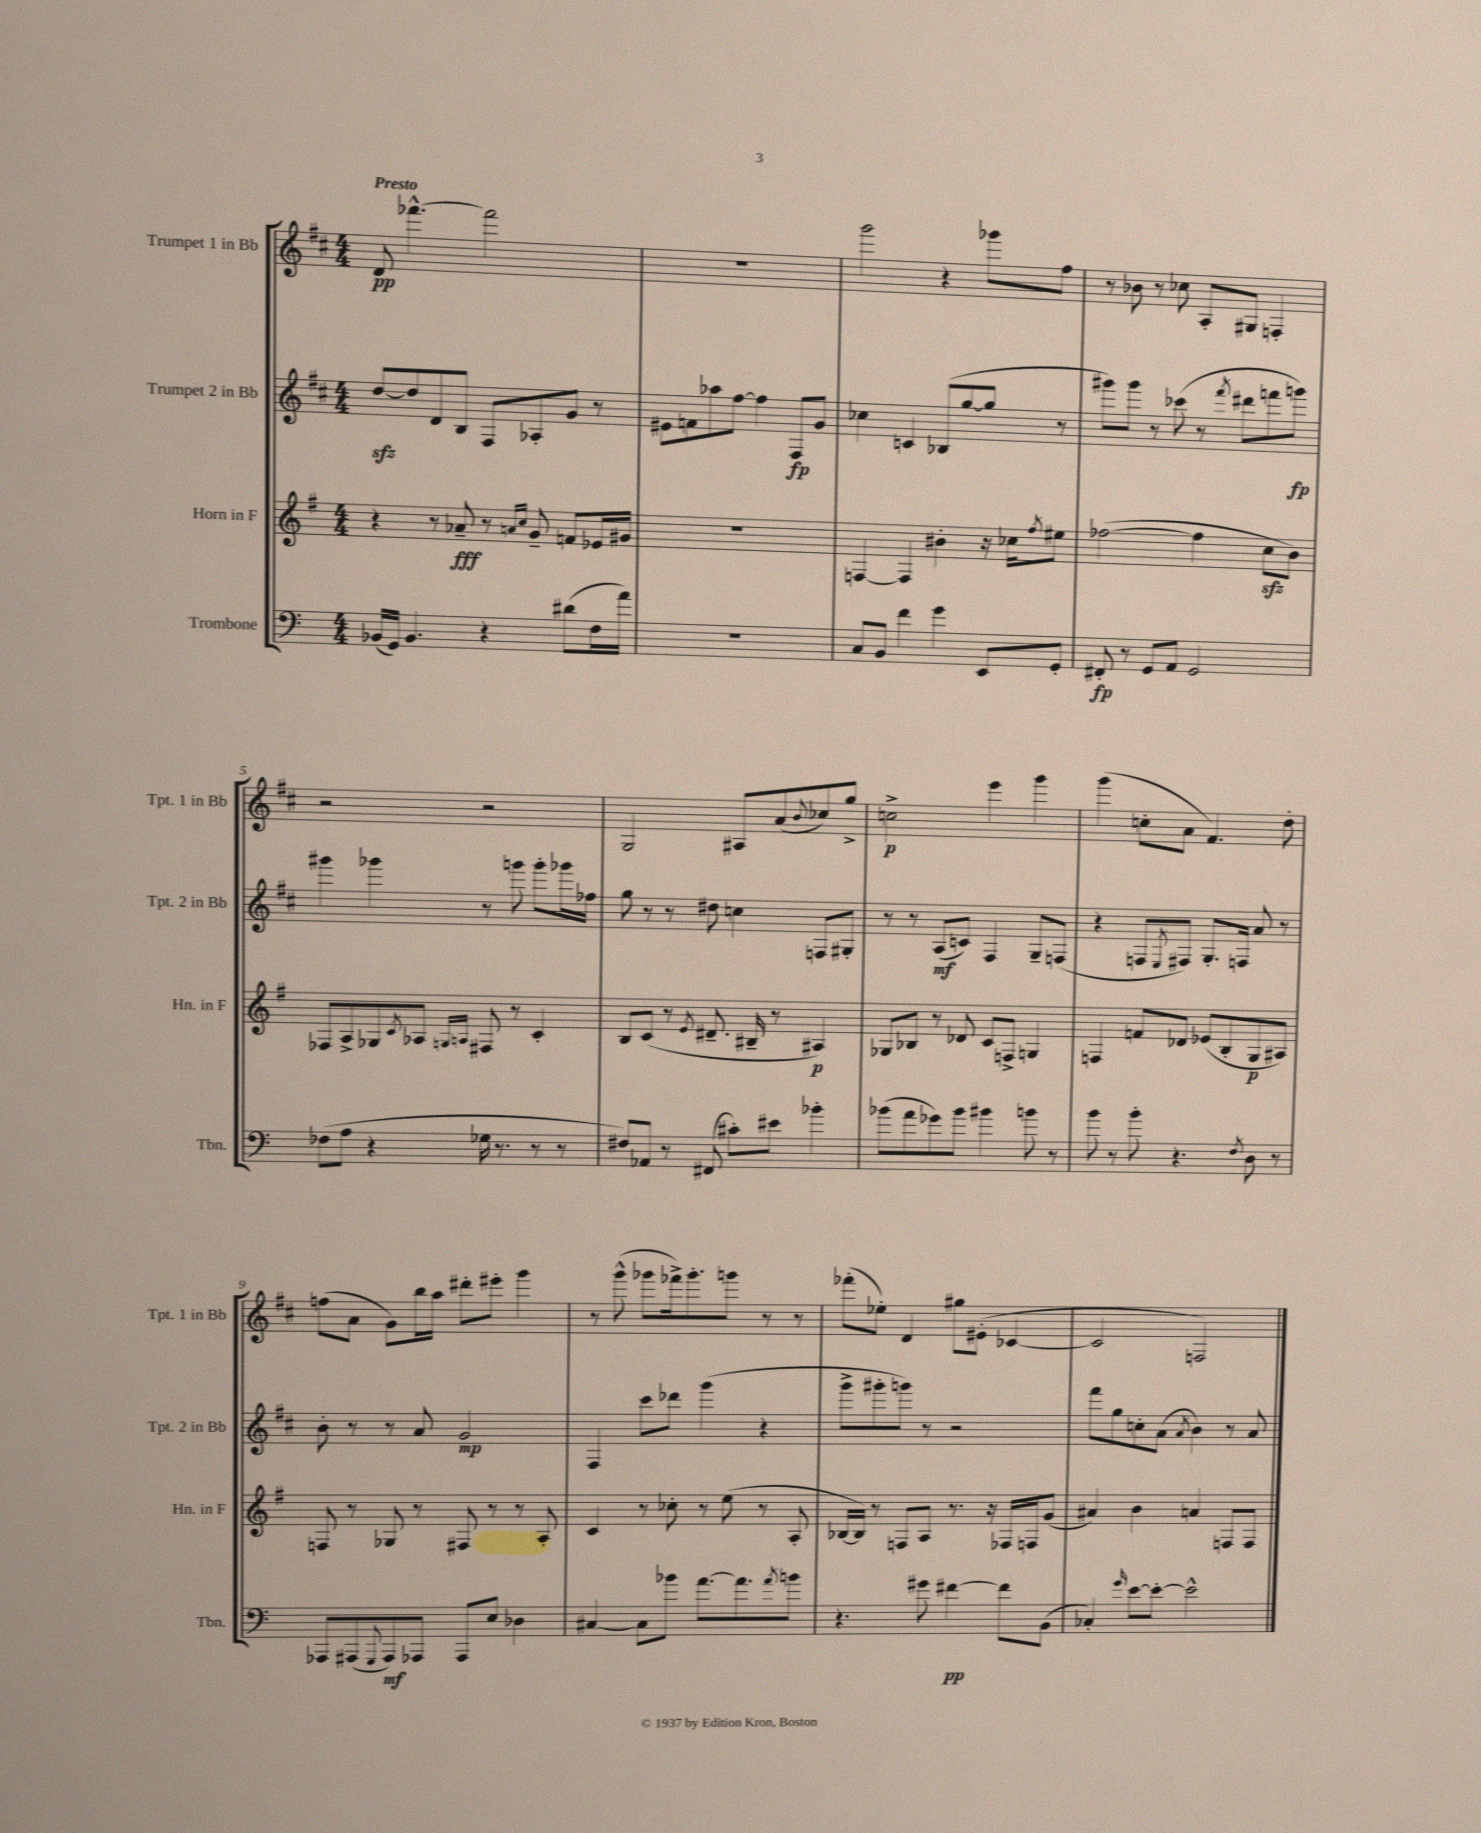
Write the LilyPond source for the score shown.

<<
\new StaffGroup <<
\new Staff = "s0" \with { instrumentName = "Trumpet 1 in Bb" shortInstrumentName = "Tpt. 1 in Bb" } {
    \clef treble \key d \major \numericTimeSignature \time 4/4 \tempo "Presto"
    d'8\pp fes'''4.~-^ fes'''2 |
    R1 |
    g'''2 r4 ges'''8 fis''8 |
    r8 bes'8 r8 ces''8 a8-. gis8 f4-. |
    r2 r2 |
    g2 ais8 a'8( \appoggiatura { b'8 } ces''8) g''8-> |
    c''2->\p e'''4 g'''4 |
    g'''4( c''8-. a'8 fis'4.) d''8-. |
    f''8( a'8 g'8) b''16 a''16 dis'''8-. eis'''8-. g'''4 |
    r8 g'''8-^( ges'''8 fes'''16->) ges'''8.-. g'''8 r8 r8 |
    fes'''8-.( ees''8-.) d'4 gis''8 eis'8-.( ces'4~ |
    ces'2 f2) \bar "|." |
}
\new Staff = "s1" \with { instrumentName = "Trumpet 2 in Bb" shortInstrumentName = "Tpt. 2 in Bb" } {
    \clef treble \key d \major \numericTimeSignature \time 4/4
    d''8~\sfz d''8 d'8 b8 fis8 aes8-. g'8 r8 |
    eis'8 f'8 aes''8 fis''8~ fis''4 fis8\fp g'8 |
    ces''4 c'4 bes8( g''8~ g''8 r8 |
    gis'''8) gis'''8 r8 ces'''8( r8 \acciaccatura { fis'''8 } dis'''8 f'''8 g'''8\fp) |
    gis'''4 ges'''4 r8 g'''8 g'''8-. ges'''16 fes''16 |
    g''8 r8 r8 dis''8 c''4 f8 gis8-. |
    r8 r8 a8\mf( c'8) fis4 g8-- f8( |
    r4 f8 \acciaccatura { e8 } fis8) g8.-. f16 a'8 r8 |
    b'8-. r8 r8 a'8 g'2\mp |
    fis4 cis'''8 des'''8 g'''4( r4 |
    g'''8-> gis'''8-. g'''8) r8 r2 |
    fis'''8 g''8 c''8-. a'8( \acciaccatura { a'8 } b'4) r8 a'8 \bar "|." |
}
\new Staff = "s2" \with { instrumentName = "Horn in F" shortInstrumentName = "Hn. in F" } {
    \clef treble \key g \major \numericTimeSignature \time 4/4
    r4 r8 aes'8--\fff r8 \grace { a'16 c''16 } g'8-- f'8 ees'16 gis'16 |
    R1 |
    f4~ f4 bis'4-. r16 ces''16 \acciaccatura { fis''8 } eis''8 |
    fes''2~( fes''4 c''8\sfz b'8) |
    fes8 a8-> ges8 \acciaccatura { c'8 } aes8 \grace { g16 a16 } fis8 r8 c'4-. |
    b8 c'8( r8 \acciaccatura { e'8 } dis'8.-- bis16-- r8 ais4\p) |
    ges8 bes8 r8 des'8 c'8 f8-> g4 |
    f4 f'8 des'8 ees'8( b8-. g8\p ais8) |
    f8 r8 ges8 r8 fis8 r8 r8 a8-. |
    c'4 r8 ces''8-. r8 e''8( r8 a8-. |
    bes16~ bes16) r8 f8 a8 r8. r16 fes16 f16 g'8( |
    ais'4) b'4 a'4 f8 f8 \bar "|." |
}
\new Staff = "s3" \with { instrumentName = "Trombone" shortInstrumentName = "Tbn." } {
    \clef bass \key c \major \numericTimeSignature \time 4/4
    bes,16( g,16) bes,4. r4 dis'8( f16 a'16) |
    R1 |
    c8 b,8 f'4 g'4 e,8 g,8-. |
    fis,8-.\fp r8 g,8 a,8 g,2 |
    fes8( a8 r4 ges16 r8. r8 r8 |
    fis8) aes,8 r8 fis,8( cis'8-.) eis'8 bes'4-. |
    bes'8( a'8 ges'8) bes'8 bis'4 b'8 r8 |
    b'8 r8 b'8-. r4. \acciaccatura { f8 } d8 r8 |
    aes,,8 ais,,8( \appoggiatura { g,,8 } ais,,8\mf) aes,,8 aes,,8 e8 des4 |
    cis4~ cis8 bes'8 a'8.~ a'8. \acciaccatura { a'8 } b'8 |
    r4. gis'8 fis'4~\pp fis'8 b,8( |
    ces4-.) \grace { g'16 } e'8~ e'8~-. e'2-^ \bar "|." |
}
>>
>>
